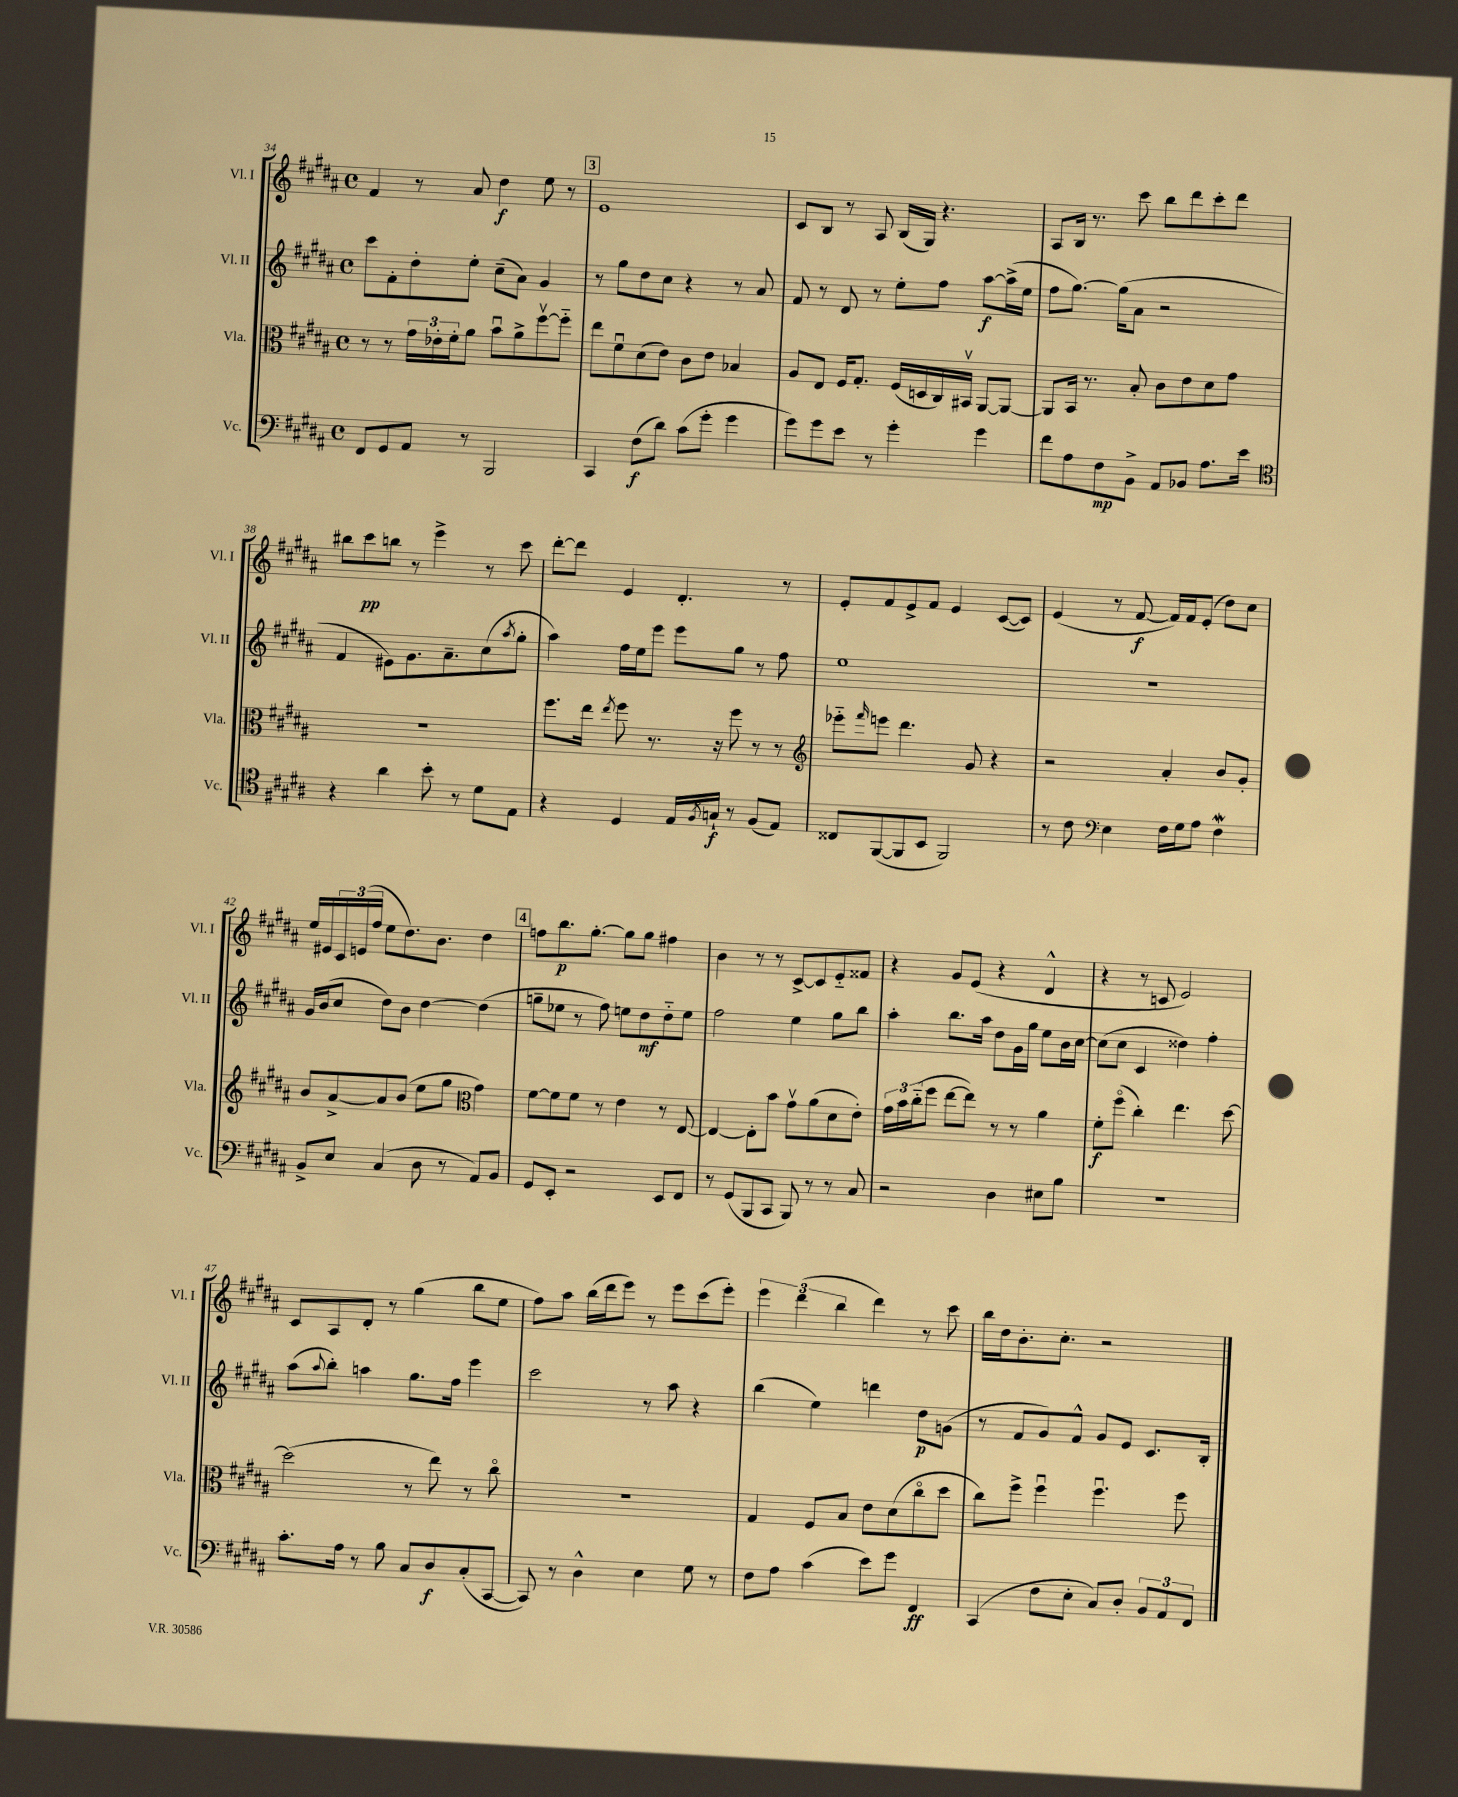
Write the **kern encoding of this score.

**kern	**kern	**kern	**kern
*staff4	*staff3	*staff2	*staff1
*clefF4	*clefC3	*clefG2	*clefG2
*k[f#c#g#d#a#]	*k[f#c#g#d#a#]	*k[f#c#g#d#a#]	*k[f#c#g#d#a#]
*M4/4	*M4/4	*M4/4	*M4/4
*met(c)	*met(c)	*met(c)	*met(c)
8FF#	8r	8ccc#	4f#
8GG#	8r	8f#'	.
8AA#	24g#	8dd#'	8r
.	24e-'	.	.
.	24f#'	.	.
8r	8a#	8ee'	8a#
2BBB	8bu	(8cc#~	4dd#
.	8a#^	8a#)	.
.	[8ff#v	4g#	8ee
.	8ff#'~]	.	8r
=	=	=	=
4CC#	8ee	8r	1e
.	8f#u	8gg#	.
(8F#	(8d#	8dd#	.
8d#)	8e)	8cc#	.
(8c#	8c#	4r	.
8g#'	8e	.	.
4g#	4B-	8r	.
.	.	8a#	.
=	=	=	=
8g#)	8A#	8f#	8c#
8g#	8E	8r	8B
8e	16F#	8d#	8r
.	8.G#'	.	.
8r	.	8r	8A#
4g#'	(16F#	8ee'	(16B
.	16D	.	16G#)
.	16C#)	8ff#	4.r
.	16BB#v	.	.
4g#	[8AA#	[8aa#	.
.	8AA#_	(16aa#^]	.
.	.	16ee	.
=	=	=	=
8f#	8AA#]	8ff#	8A#
8A#	16BB	[8.gg#)	16B
.	8.r	.	8.r
8F#	.	.	.
.	.	(16gg#]	.
8BB^	8B'	8a#	8ccc#
8AA#	8c#	2r	8bb
8BB-	8e	.	8ddd#
8.A#	8d#	.	8ccc#'
.	8g#	.	8ddd#
16e	.	.	.
=	=	=	=
*clefC4	*	*	*
4r	1r	4f#	8bb#
.	.	.	8ccc#
4a#	.	8e#)	8bb
.	.	8.g#	8r
8b'	.	.	4eee^
.	.	8.a#~	.
8r	.	.	.
8d#	.	(8cc#	8r
.	.	8qaa#	.
8E	.	8gg#'	8ccc#
=	=	=	=
4r	8.ff#	4aa#)	[8ddd#'
.	.	.	8ddd#]
.	16ee	.	.
.	8qee	.	.
4D#	8ff#	16ff#	4e
.	.	16ee	.
.	8.r	8eee	.
16E	.	8eee	4.d#'
8qF#	.	.	.
16G`	16r	.	.
8r	8ff#	8gg#	.
(8F#	8r	8r	.
8E)	8r	8ff#	8r
=	=	=	=
*	*clefG2	*	*
8C##	8eee-'~	1ee	8e'
.	16qqfff#	.	.
([8FF#	8eee	.	8f#
8FF#]	4.ddd#	.	8e^
8BB	.	.	8f#
2FF#)	.	.	4e
.	8g#	.	.
.	4r	.	([8c#
.	.	.	8c#])
=	=	=	=
8r	2r	1r	(4e
8c#	.	.	.
*clefF4	*	*	*
4E	.	.	8r
.	.	.	[8f#
16F#	4a#'	.	16f#])
16G#	.	.	16f#
8A#	.	.	(8e'
4F#	8b	.	8dd#)
.	8g#'	.	8cc#
=	=	=	=
8BB^	8b	16g#	16ee
.	.	(16b	16e#
8E	[8a#^	8cc#	24c#
.	.	.	(24e
.	.	.	24ff#
(4C#	8a#]	8dd#)	8ee
.	(8b	8b	8.dd#)
8D#	8ee	[4dd#	.
.	.	.	8.b
8r	8gg#	.	.
*	*clefC3	*	*
8AA#)	4g#)	(4dd#]	4dd#
8BB	.	.	.
=	=	=	=
8GG#	[8f#	8gg~	8ff
8EE'	8f#]	8ee-	8.bb
2r	8f#	8r	.
.	.	.	[8.gg#'
.	8r	8ff#)	.
.	4e	8ee	8gg#]
.	.	8dd#	8gg#
8EE	8r	8dd#'~	4ff#
8FF#	[8E	8ee	.
=	=	=	=
8r	4E_	2ff#	4b
(8GG#	.	.	.
8BBB	8E']	.	8r
8CC#	8b	.	8r
8BBB)	8g#v	4ee	[8c#^
8r	(8a#	.	8c#]
8r	8d#	8gg#	8e'~
8C#	8e')	8bb	8f##
=	=	=	=
2r	24g#	4aa#'	4r
.	24b	.	.
.	(24cc#'~	.	.
.	8ff#	.	.
.	[8ee	8.bb	8g#
.	8ee])	.	(8e
.	.	16aa#	.
4D#	8r	8dd#	4r
.	8r	16g#	.
.	.	16gg#	.
8E#	4a#	8ee	4d#^^
8B	.	16b	.
.	.	[16cc#	.
=	=	=	=
1r	8f#'	(8cc#]	4r
.	(8ff#o	8cc#	.
.	4cc#')	4c#	8r
.	.	.	8c
.	4.ee	4dd##)	2e)
.	.	4ff#'	.
.	[8dd#	.	.
=	=	=	=
8.c#'	(2dd#]	(8aa#	8c#
.	.	8qqaa#	.
.	.	8bb')	8A#
16A#	.	.	.
8r	.	4aa	8d#'
8B	.	.	8r
8C#	8r	8.gg#	(4gg#
8D#	8ee)	.	.
.	.	16ff#	.
(8C#'	8r	4eee	8bb
[8CC#	8cc#o	.	8ee
=	=	=	=
8CC#])	1r	2ccc#	8ff#)
8r	.	.	8aa#
4D#^^	.	.	(16bb
.	.	.	16ddd#
.	.	.	8eee)
4E	.	8r	8r
.	.	8aa#	8eee
8G#	.	4r	(8ccc#
8r	.	.	8eee')
=	=	=	=
8F#	4G#	(4bb	6eee
8A#	.	.	.
.	.	.	(6ddd#
(4c#	8F#	4ee)	.
.	.	.	6bb
.	8B	.	.
8e)	8e	4ddd	4ddd#)
8g#	(8d#	.	.
4FF#	8cc#o	8dd#	8r
.	8dd#	(8g	8ccc#
=	=	=	=
(4CC#	8cc#)	8r	16bb
.	.	.	16dd#
.	8ff#^	8f#	8.b'
8F#	4ff#u	8g#)	.
.	.	.	8.cc#'
8E'	.	8f#^^	.
8C#)	4.ff#u	8g#	2r
8D#'	.	8e	.
12BB	.	8.c#	.
12AA#	.	.	.
.	8ff#	.	.
12FF#	.	.	.
.	.	16B'	.
==	==	==	==
*-	*-	*-	*-
